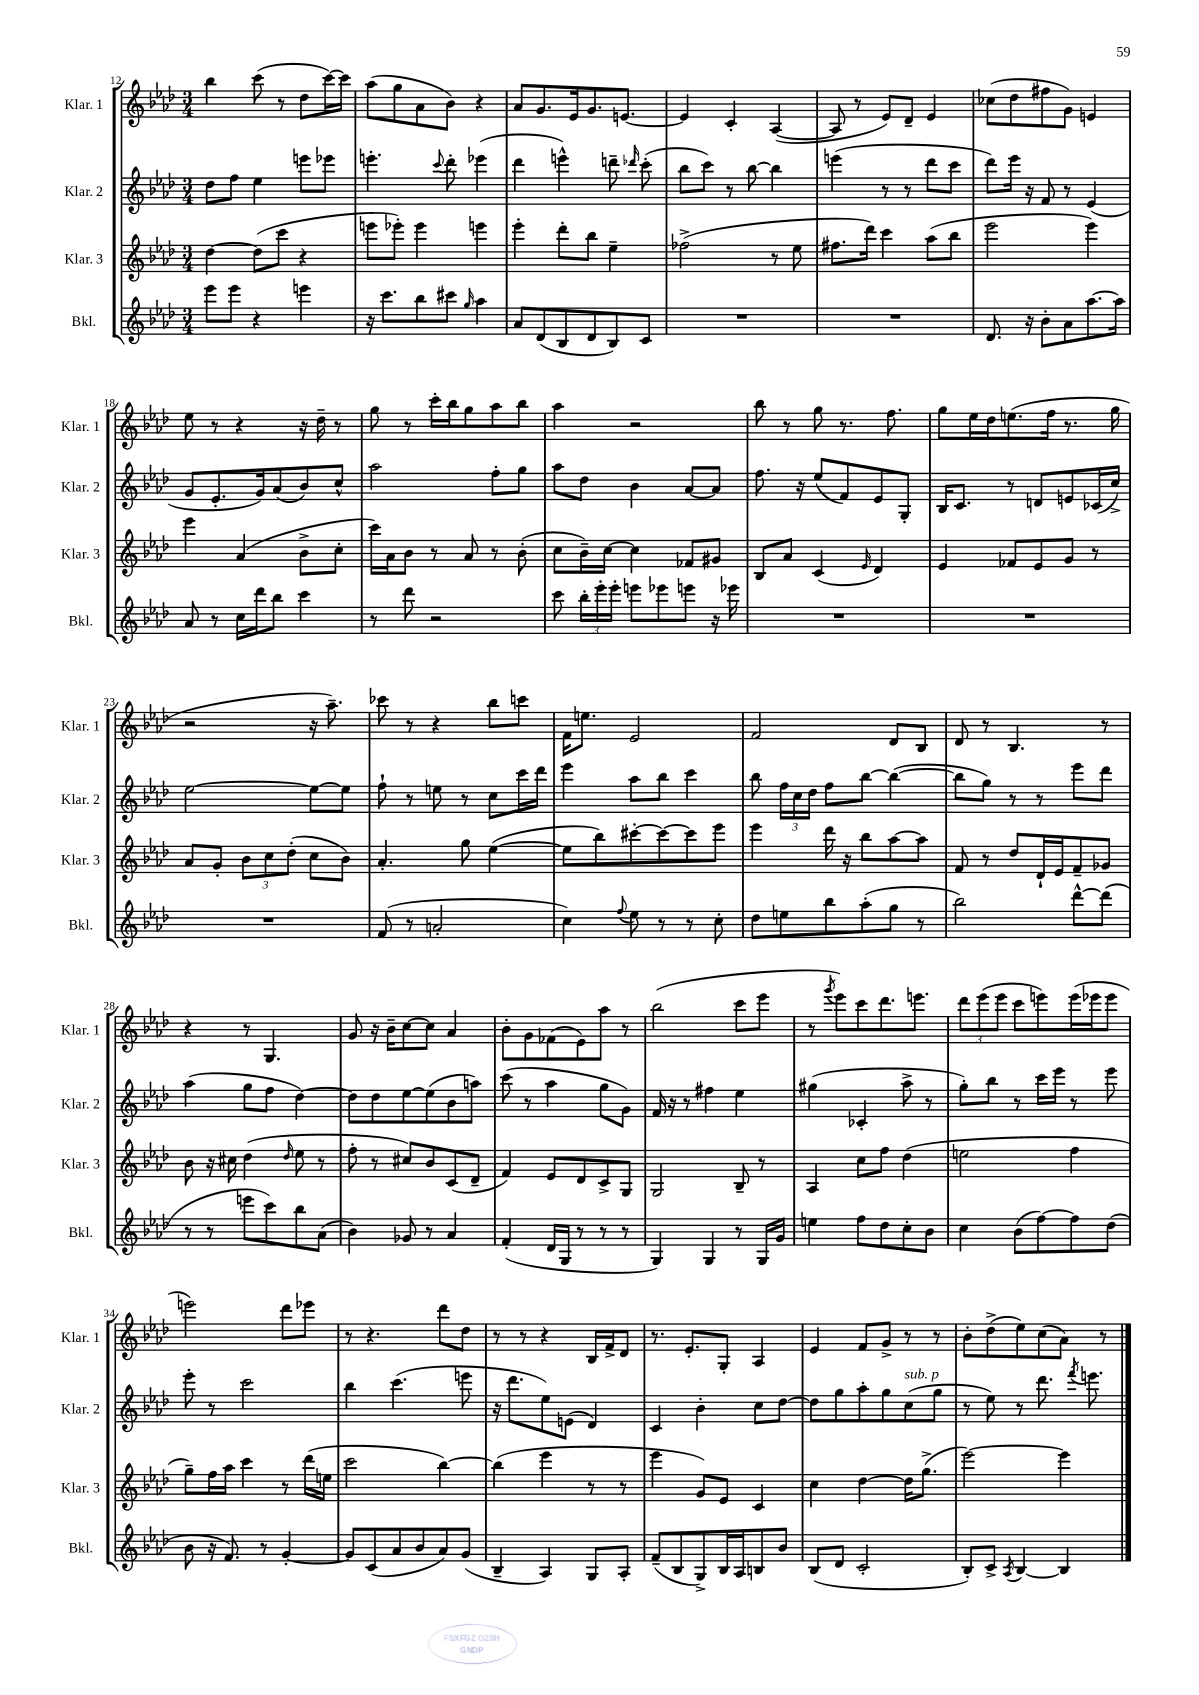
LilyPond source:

<<
\new StaffGroup <<
\new Staff = "s0" \with { instrumentName = "Klar. 1" shortInstrumentName = "Klar. 1" } {
    \clef treble \key aes \major \numericTimeSignature \time 3/4
    \autoBeamOff bes''4 c'''8( r8 des''8[ c'''16~) c'''16] |
    aes''8[( g''8 aes'8 bes'8]) r4 |
    aes'8[ g'8. ees'16 g'8. e'8.]~ |
    e'4 c'4-. aes4~( |
    aes8 r8 ees'8[) des'8]-- ees'4 |
    ces''8[( des''8 fis''8 g'8]) e'4 |
    ees''8 r8 r4 r16 des''16-- r8 |
    g''8 r8 c'''16[-. bes''16 g''8 aes''8 bes''8] |
    aes''4 r2 |
    bes''8 r8 g''8 r8. f''8. |
    g''8[ ees''16 des''16 e''8.( f''16] r8. g''16 |
    r2 r16 aes''8.--) |
    ces'''8 r8 r4 bes''8[ c'''8] |
    f'16[ e''8.] ees'2 |
    f'2 des'8[ bes8] |
    des'8 r8 bes4. r8 |
    r4 r8 g4. |
    g'8 r16 bes'16[-- c''8~ c''8] aes'4 |
    bes'8[-. g'8 fes'8( ees'8) aes''8] r8 |
    bes''2( c'''8[ ees'''8] |
    r8 \acciaccatura { g'''8 } ees'''8[) c'''8 des'''8. e'''8.] |
    \tuplet 3/2 { des'''8[ ees'''8( ees'''8] } c'''8[ e'''8) e'''16( ees'''16 ees'''8] |
    e'''2) des'''8[ ees'''8] |
    r8 r4. des'''8[ des''8] |
    r8 r8 r4 bes16[ f'16-> des'8] |
    r8. ees'8.[-. g8]-. aes4 |
    ees'4 f'8[ g'8]-> r8 r8 |
    bes'8[-. des''8->( ees''8) c''8( aes'8]) r8 \bar "|." |
}
\new Staff = "s1" \with { instrumentName = "Klar. 2" shortInstrumentName = "Klar. 2" } {
    \clef treble \key aes \major \numericTimeSignature \time 3/4
    \autoBeamOff des''8[ f''8] ees''4 e'''8[ ees'''8] |
    e'''4.-. \appoggiatura { c'''8 } des'''8-. ees'''4( |
    des'''4 e'''4-^) d'''8-- \grace { des'''16 } c'''8-.( |
    bes''8[ c'''8]) r8 bes''8~ bes''4 |
    e'''4( r8 r8 des'''8[ c'''8] |
    des'''8[) ees'''16] r16 f'8 r8 ees'4( |
    g'8[ ees'8.-. g'16) aes'8( bes'8) c''8]-^ |
    aes''2 f''8[-. g''8] |
    aes''8[ des''8] bes'4 aes'8[~ aes'8] |
    f''8. r16 ees''8[( f'8) ees'8 g8]-. |
    bes16[ c'8.] r8 d'8[ e'8 ces'16( c''16]->) |
    ees''2~ ees''8[~ ees''8] |
    f''8-! r8 e''8 r8 c''8[ c'''16 des'''16] |
    ees'''4 aes''8[ bes''8] c'''4 |
    bes''8 \tuplet 3/2 { f''16[ c''16 des''16] } f''8[ bes''8]~ bes''4~( |
    bes''8[ g''8]) r8 r8 ees'''8[ des'''8] |
    aes''4( g''8[ f''8] des''4~) |
    des''8[ des''8 ees''8~ ees''8( bes'8 a''8]) |
    c'''8( r8 aes''4 g''8[ g'8]) |
    f'16 r16 r8 fis''4 ees''4 |
    gis''4( ces'4-. aes''8-> r8 |
    g''8[-.) bes''8] r8 c'''16[ ees'''16] r8 ees'''8 |
    ees'''8-. r8 c'''2 |
    bes''4 c'''4.( e'''8 |
    r16 des'''8.[ ees''8) e'8]( des'4) |
    c'4 bes'4-. c''8[ des''8]~ |
    des''8[ g''8 aes''8-. g''8 c''8^\markup { \italic "sub. p" }( g''8] |
    r8 ees''8) r8 des'''8. \acciaccatura { f'''8 } e'''8. \bar "|." |
}
\new Staff = "s2" \with { instrumentName = "Klar. 3" shortInstrumentName = "Klar. 3" } {
    \clef treble \key aes \major \numericTimeSignature \time 3/4
    \autoBeamOff des''4~ des''8[( c'''8] r4 |
    e'''8[ ees'''8]-.) ees'''4 e'''4 |
    ees'''4-. des'''8[-. bes''8] ees''4-- |
    fes''2->( r8 ees''8 |
    fis''8.[ des'''16]) c'''4 aes''8[( bes''8] |
    ees'''2 ees'''4) |
    ees'''4 aes'4( bes'8[-> c''8]-. |
    c'''16[) aes'16 bes'8] r8 aes'8 r8 bes'8-.( |
    c''8[ bes'16--) c''16]~ c''4 fes'8[ gis'8] |
    bes8[ aes'8] c'4( \grace { ees'16 } des'4) |
    ees'4 fes'8[ ees'8 g'8] r8 |
    aes'8[ g'8]-. \tuplet 3/2 { bes'8[ c''8 des''8]-.( } c''8[ bes'8]) |
    aes'4.-. g''8 ees''4~( |
    ees''8[ bes''8) cis'''8~-. cis'''8~ cis'''8 ees'''8] |
    ees'''4 des'''16 r16 bes''8[ aes''8~ aes''8] |
    f'8 r8 des''8[ des'16-! ees'16 f'8-- ges'8] |
    bes'8 r16 cis''16 des''4( \grace { des''16 } ees''8 r8 |
    f''8-. r8 cis''8[) bes'8 c'8( des'8]-- |
    f'4) ees'8[ des'8 c'8-> g8] |
    g2 bes8-- r8 |
    aes4 c''8[ f''8] des''4( |
    e''2 f''4 |
    g''8[--) f''16 aes''16] c'''4 r8 des'''16[( e''16] |
    c'''2 bes''4~) |
    bes''4( ees'''4 r8 r8 |
    ees'''4 g'8[) ees'8] c'4 |
    c''4 des''4~ des''16[ g''8.]->( |
    ees'''2~) ees'''4 \bar "|." |
}
\new Staff = "s3" \with { instrumentName = "Bkl." shortInstrumentName = "Bkl." } {
    \clef treble \key aes \major \numericTimeSignature \time 3/4
    \autoBeamOff ees'''8[ ees'''8] r4 e'''4 |
    r16 c'''8.[ bes''8 cis'''8] \grace { g''16 } aes''4 |
    aes'8[ des'8( bes8 des'8 bes8) c'8] |
    R2. |
    R2. |
    des'8. r16 bes'8[-. aes'8 aes''8.~ aes''16] |
    aes'8 r8 c''16[ des'''16 bes''8] c'''4 |
    r8 des'''8 r2 |
    c'''8 \tuplet 3/2 { bes''16[-. ees'''16-. ees'''16]-. } e'''8[ ees'''8 e'''8] r16 ees'''16 |
    R2. |
    R2. |
    R2. |
    f'8( r8 a'2-. |
    c''4) \appoggiatura { f''8 } ees''8 r8 r8 c''8-. |
    des''8[ e''8 bes''8 aes''8-.( g''8] r8 |
    bes''2) des'''8[~-^ des'''8]( |
    r8 r8 e'''8[ c'''8) bes''8 aes'8]( |
    bes'4) ges'8 r8 aes'4 |
    f'4-.( des'16[ g16] r8 r8 r8 |
    g4) g4 r8 g16[ g'16] |
    e''4 f''8[ des''8 c''8-. bes'8] |
    c''4 bes'8[( f''8~) f''8 des''8]( |
    bes'8 r16 f'8.) r8 g'4~-. |
    g'8[ c'8( aes'8 bes'8 aes'8) g'8]( |
    bes4-- aes4) g8[ aes8]-. |
    f'8[--( bes8 g8->) bes16 aes16 b8 bes'8] |
    bes8[( des'8] c'2-. |
    bes8[-.) c'8]-> \acciaccatura { aes8 } bes4~ bes4 \bar "|." |
}
>>
>>
\layout { \context { \Score currentBarNumber = #12 } }
